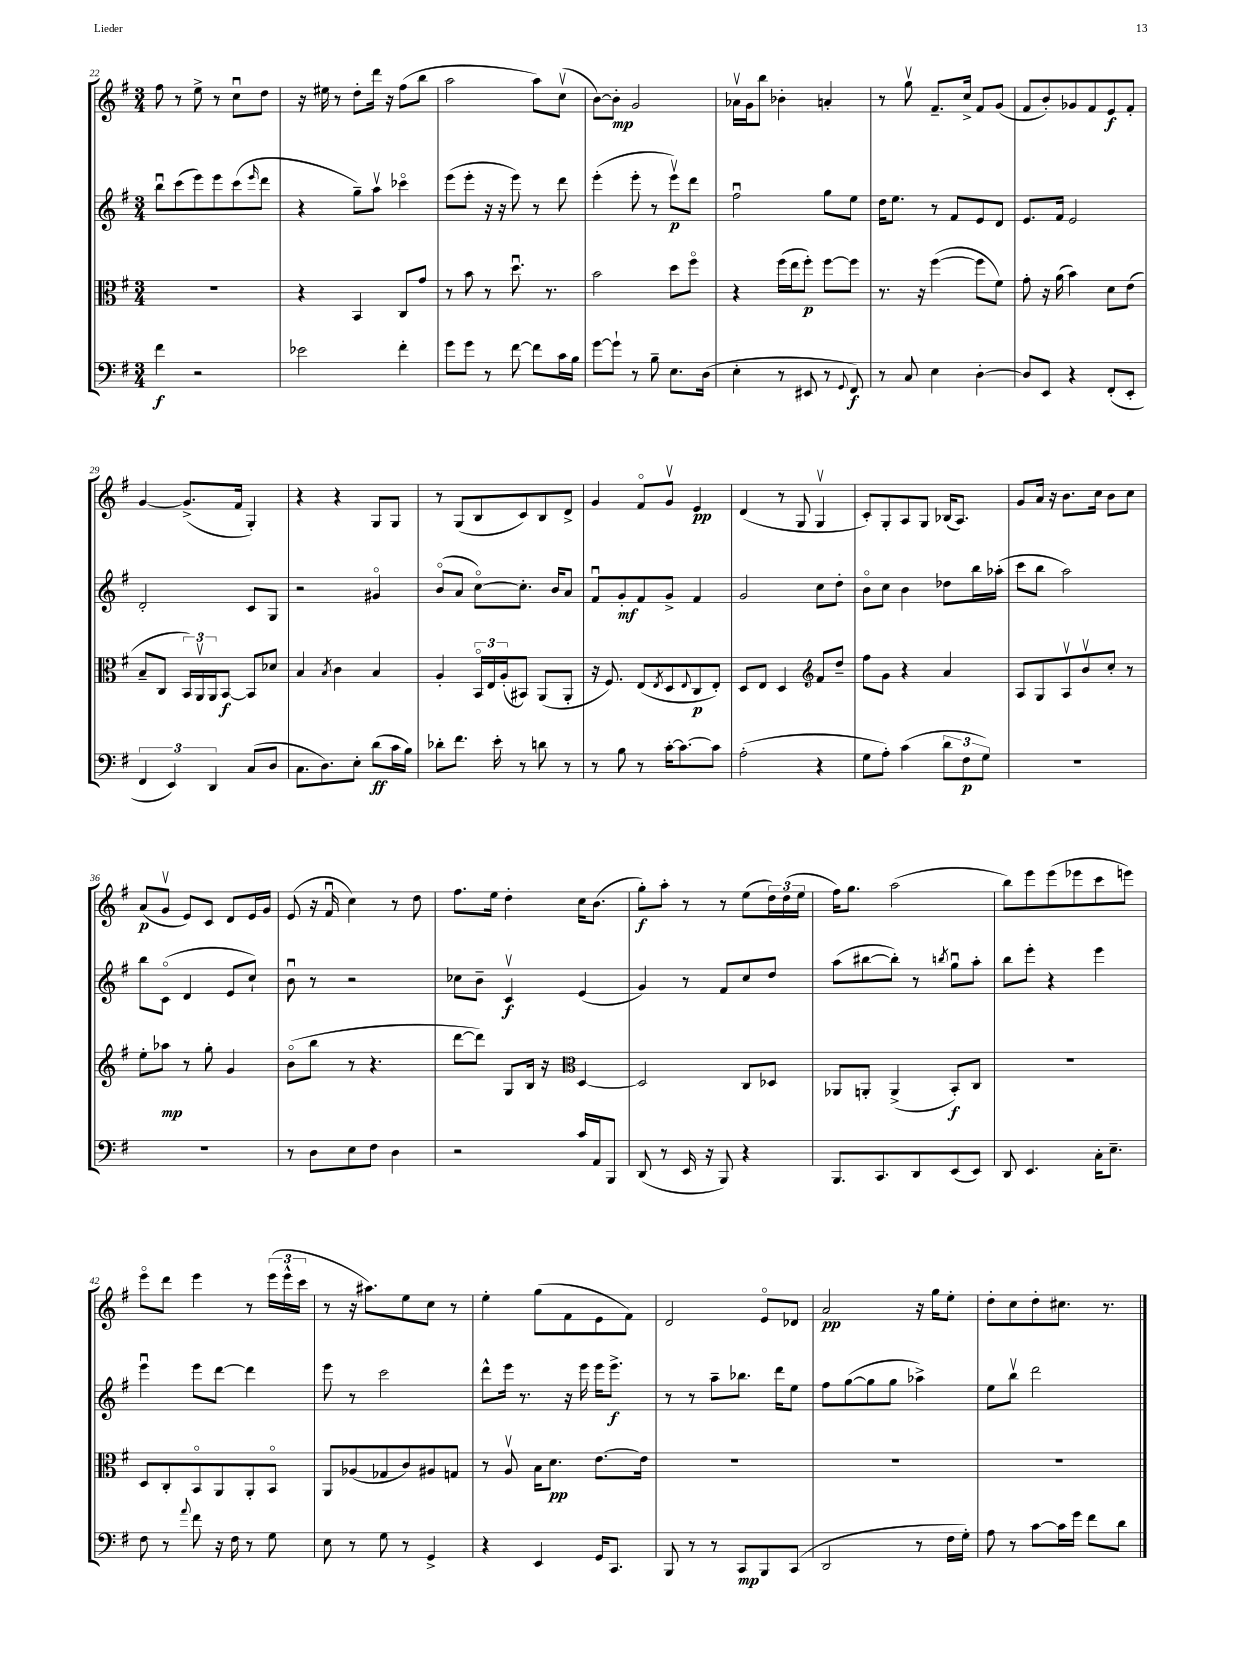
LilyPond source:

<<
\new StaffGroup <<
\new Staff = "s0" {
    \clef treble \key g \major \numericTimeSignature \time 3/4
    fis''8 r8 e''8-> r8 c''8\downbow d''8 |
    r16 eis''16 r8 d''8-. d'''16 r16 fis''8( b''8 |
    a''2 a''8) c''8\upbow( |
    b'8~) b'8-.\mp g'2 |
    aes'16\upbow g'16 b''8 bes'4-. a'4-. |
    r8 g''8\upbow fis'8.-- c''16-> fis'8 g'8( |
    fis'8 b'8-.) ges'8 fis'8 e'8\f fis'8-. |
    g'4~ g'8.->( fis'16 g4-.) |
    r4 r4 g8 g8 |
    r8 g8( b8 c'8) b8 d'8-> |
    g'4 fis'8\flageolet g'8\upbow e'4\pp |
    d'4( r8 g8 g4\upbow |
    c'8-.) g8-. a8 g8 bes16( a8.) |
    g'8 a'16 r16 b'8. c''16 b'8 c''8 |
    a'8\p( g'8\upbow e'8) c'8 d'8 e'16 g'16 |
    e'8( r16 fis'16\downbow c''4) r8 d''8 |
    fis''8. e''16 d''4-. c''16 b'8.( |
    g''8-.\f) a''8-. r8 r8 e''8( \tuplet 3/2 { d''16) d''16( e''16 } |
    fis''16) g''8. a''2( |
    b''8) e'''8 e'''8( ees'''8 c'''8 e'''8) |
    e'''8\flageolet d'''8 e'''4 r8 \tuplet 3/2 { e'''16( e'''16-^ c'''16 } |
    r8 r16 ais''8.) e''8 c''8 r8 |
    e''4-. g''8( fis'8 e'8 fis'8) |
    d'2 e'8\flageolet des'8 |
    a'2\pp r16 g''16 e''8-. |
    d''8-. c''8 d''8-. cis''8. r8. \bar "|." |
}
\new Staff = "s1" {
    \clef treble \key g \major \numericTimeSignature \time 3/4
    b''8\downbow c'''8( e'''8) e'''8 c'''8( \grace { e'''16 } d'''8 |
    r4 g''8--) a''8\upbow ces'''4\flageolet |
    e'''8( e'''8-. r16 r16 e'''8) r8 d'''8 |
    e'''4-.( e'''8-. r8 e'''8\upbow\p) d'''8 |
    fis''2\downbow g''8 e''8 |
    d''16 e''8. r8 fis'8 e'8 d'8 |
    e'8. fis'16 e'2 |
    d'2-. c'8 g8 |
    r2 gis'4\flageolet |
    b'8\flageolet( a'8 c''8~\flageolet) c''8.-. b'16 a'8 |
    fis'8\downbow g'8-.\mf fis'8 g'8-> fis'4 |
    g'2 c''8 d''8-. |
    b'8\flageolet c''8 b'4 des''8 b''16 aes''16-.( |
    c'''8 b''8 a''2) |
    b''8 c'8\flageolet( d'4 e'8 c''8-!) |
    b'8\downbow r8 r2 |
    ces''8 b'8-- c'4\upbow\f e'4( |
    g'4) r8 fis'8 c''8 d''8 |
    a''8( bis''8~ bis''8-.) r8 \acciaccatura { b''8 } g''8\downbow a''8-. |
    b''8 e'''8-. r4 e'''4 |
    e'''4\downbow e'''8 d'''8~ d'''4 |
    e'''8 r8 c'''2 |
    d'''8-^ e'''16 r8. r16 e'''16 e'''16 e'''8.->\f |
    r8 r8 a''8-- bes''8. d'''16 e''8 |
    fis''8 g''8~( g''8 g''8 aes''4->) |
    e''8 b''8\upbow d'''2 \bar "|." |
}
\new Staff = "s2" {
    \clef alto \key g \major \numericTimeSignature \time 3/4
    R2. |
    r4 b,4 c8 g'8 |
    r8 b'8 r8 d''8.\downbow r8. |
    b'2 d''8 fis''8\flageolet |
    r4 fis''16( e''16 fis''8-.\p) fis''8~ fis''8 |
    r8. r16 fis''4~( fis''8 fis'8) |
    g'8-. r16 a'16( b'4) d'8 e'8( |
    b8-- c8 \tuplet 3/2 { b,16) a,16\upbow a,16 } b,8~\f b,8 des'8 |
    b4 \acciaccatura { b8 } c'4 b4 |
    a4-. \tuplet 3/2 { b,16\flageolet e16 a16-.( } bis,8) a,8( a,8-. |
    r16 fis8.) e8( \acciaccatura { e8 } d8 \appoggiatura { e8 } c8\p e8-.) |
    d8 e8 d4 \clef treble fis'8 d''8-- |
    fis''8 g'8 r4 a'4 |
    a8 g8 a8\upbow b'8\upbow c''8-. r8 |
    e''8-. aes''8\mp r8 g''8-. g'4 |
    b'8\flageolet( b''8 r8 r4. |
    d'''8~ d'''8) g8 b16 r16 \clef alto d4~ |
    d2 c8 des8 |
    aes,8 a,8-. a,4->( b,8-.\f) c8 |
    R2. |
    d8 c8-. b,8\flageolet a,8 a,8-. b,8\flageolet |
    a,8 aes8( ges8 c'8) ais8 g8 |
    r8 a8\upbow b16 d'8.\pp e'8.~ e'16 |
    R2. |
    R2. |
    R2. \bar "|." |
}
\new Staff = "s3" {
    \clef bass \key g \major \numericTimeSignature \time 3/4
    fis'4\f r2 |
    ees'2 fis'4-. |
    g'8 g'8 r8 fis'8~ fis'8 c'16 b16 |
    g'8~ g'8-! r8 b8-- e8. d16( |
    e4-. r8 eis,8 r8 \appoggiatura { g,8 } fis,8\f) |
    r8 c8 e4 d4~-. |
    d8 e,8 r4 fis,8-.( e,8-. |
    \tuplet 3/2 { fis,4 e,4) d,4 } c8( d8 |
    c8. d8.) e8-. d'8\ff( c'16 b16) |
    des'8-. fis'8. e'16-. r8 d'8 r8 |
    r8 b8 r8 c'16~-. c'8.~ c'8 |
    a2-.( r4 |
    g8 a8-.) c'4( \tuplet 3/2 { d'8 fis8\p g8) } |
    R2. |
    R2. |
    r8 d8 e8 fis8 d4 |
    r2 c'16 a,16 b,,8 |
    d,8( r8 e,16 r16 b,,8) r4 |
    b,,8. c,8. d,8 e,8( e,8) |
    d,8 e,4. c16-. e8.-- |
    fis8 r8 \appoggiatura { a'8 } fis'8 r16 fis16 r8 g8 |
    e8 r8 g8 r8 g,4-> |
    r4 e,4 g,16 c,8. |
    b,,8 r8 r8 c,8\mp b,,8 c,8( |
    d,2 r8 fis16 g16-.) |
    a8 r8 c'8~ c'16 g'16 fis'8 d'8 \bar "|." |
}
>>
>>
\layout { \context { \Score currentBarNumber = #22 } }
